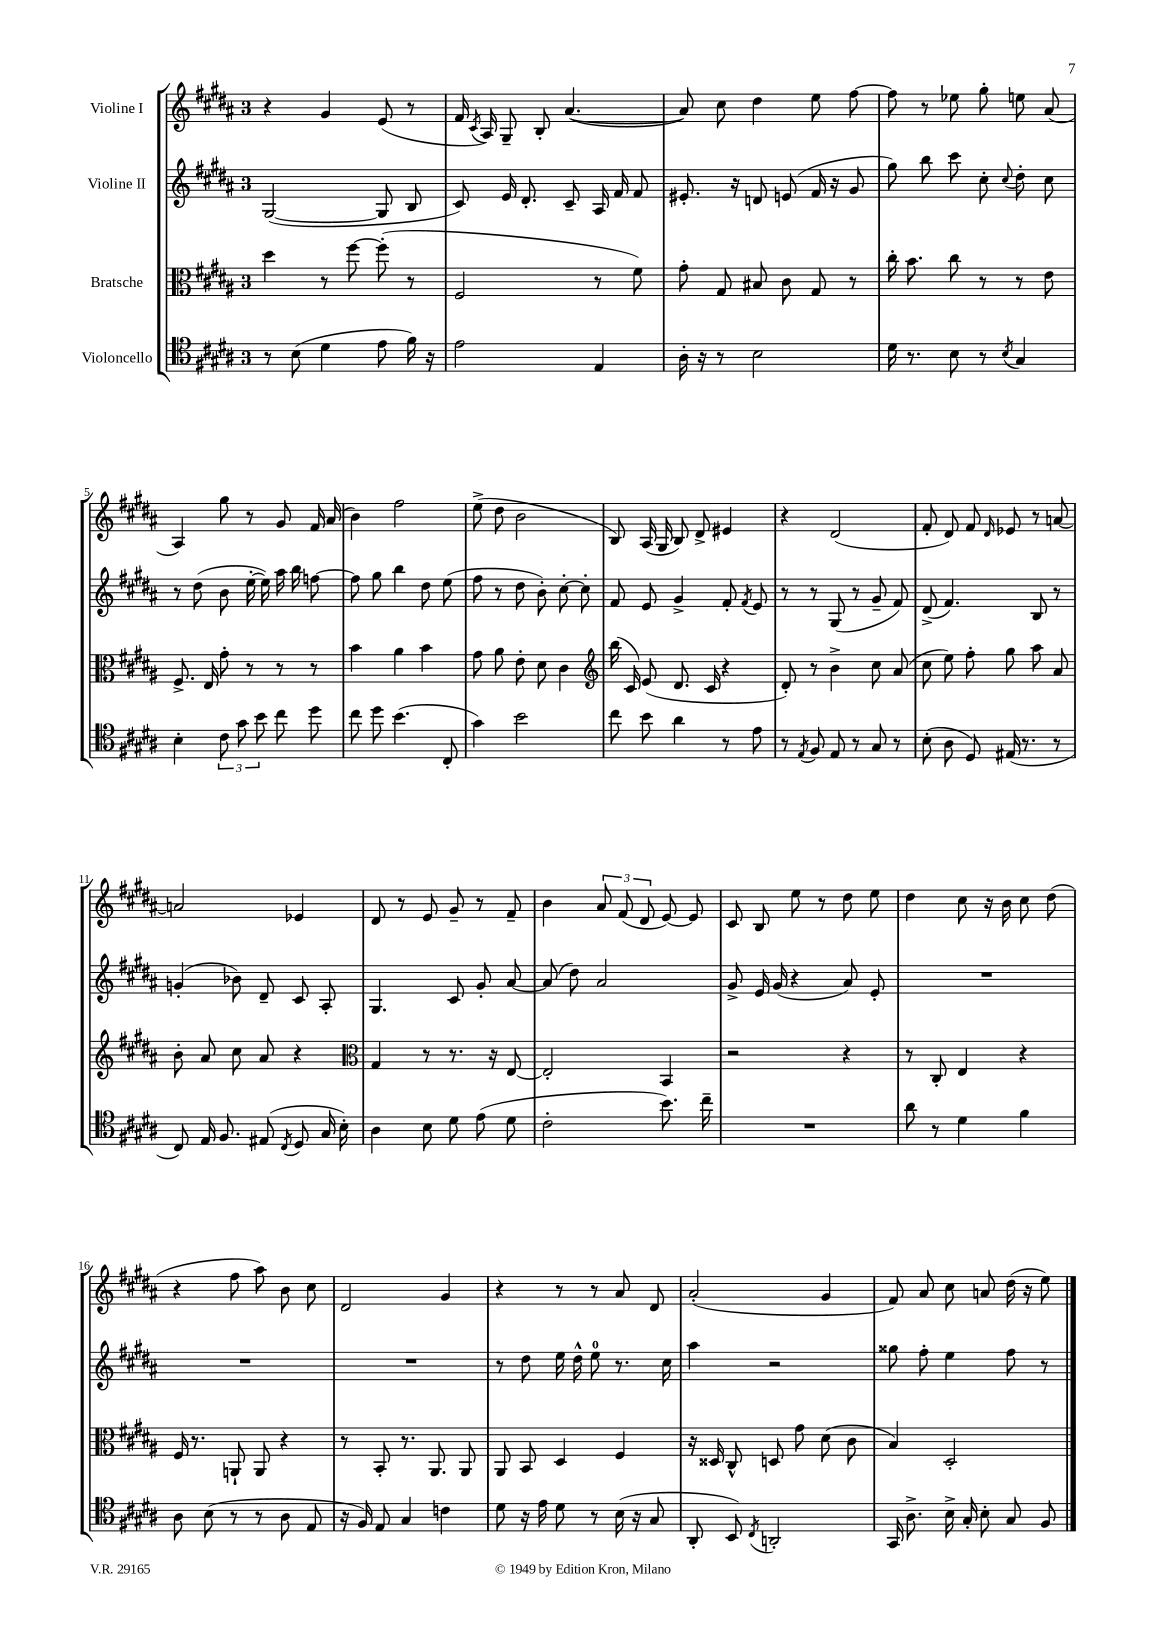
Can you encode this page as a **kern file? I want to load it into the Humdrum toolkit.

**kern	**kern	**kern	**kern
*part4	*part3	*part2	*part1
*staff4	*staff3	*staff2	*staff1
*I"Violoncello	*I"Bratsche	*I"Violine II	*I"Violine I
*clefC4	*clefC3	*clefG2	*clefG2
*k[f#c#g#d#a#]	*k[f#c#g#d#a#]	*k[f#c#g#d#a#]	*k[f#c#g#d#a#]
*M3/4	*M3/4	*M3/4	*M3/4
=1	=1	=1	=1
8r	4dd#\	([2G#/	4r
(8B\	.	.	.
4d#\	8r	.	4g#/
.	[8ff#\	.	.
8e\	(8ff#'\]	8G#/]	(8e/
16f#\)	8r	8B/	8r
16r	.	.	.
=2	=2	=2	=2
2e\	2F#/	8c#/)	16f#/
.	.	.	8qc#/
.	.	.	16A#/)
.	.	16e/	8G#~/
.	.	8.d#'/	.
.	.	.	8B'/
.	.	8c#~/	([4.a#/
4E/	8r	16A#/	.
.	.	16f#/	.
.	8f#\)	8f#/	.
=3	=3	=3	=3
16A#'\	8g#'\	8.e#X'/	8a#/])
16r	.	.	.
8r	8G#/	.	8cc#\
.	.	16r	.
2B\	8B#X/	8dn/	4dd#\
.	8c#\	(8en/	.
.	8G#/	16f#/	8ee\
.	.	16r	.
.	8r	8g#/	[8ff#\
=4	=4	=4	=4
16d#\	16cc#'\	8gg#\)	8ff#\]
8.r	8.b\	.	.
.	.	8bb\	8r
8B\	8cc#\	8ccc#\	8ee-X\
8r	8r	8cc#'\	8gg#'\
8qB/	.	8qqcc#/	.
4G#/	8r	8dd#'\	8een\
.	8e\	8cc#\	(8a#/
!!LO:LB:g=z
=5	=5	=5	=5
4B'\	8.F#^/	8r	4A#/)
.	.	(8dd#\	.
.	16E/	.	.
12c#\	8g#'\	8b\	8gg#\
12g#\	.	.	.
.	8r	[16ee'\	8r
12b\	.	.	.
.	.	16ee\])	.
8cc#\	8r	16aa#\	8g#/
.	.	16bb\	.
8dd#\	8r	[8ffn\	16f#/
.	.	.	(16a#/
=6	=6	=6	=6
8cc#\	4b\	8ff\]	4b\)
8dd#\	.	8gg#\	.
(4.b\	4a#\	4bb\	2ff#\
.	4b\	8dd#\	.
8C#'/	.	(8ee\	.
=7	=7	=7	=7
4g#\)	8g#\	8ff#\	(8ee^\
.	8a#\	8r	8dd#\
2b\	8e'\	8dd#\	2b\
.	8d#\	8b'\)	.
.	4c#\	[8cc#'\	.
.	.	8cc#'\]	.
=8	=8	=8	=8
*	*clefG2	*	*
8cc#\	(16bb\	8f#/	8B/)
.	16c#/)	.	.
8b\	(8e/	8e/	(16A#/
.	.	.	16G#/
4a#\	8.d#/	4g#^/	8B/)
.	.	.	8d#^/
.	16c#/	.	.
8r	4r	8f#'/	4e#X/
.	.	8qf#/	.
8e\	.	8e/	.
=9	=9	=9	=9
8r	8d#'/)	8r	4r
8qE/	.	.	.
8F#/	8r	8r	.
8E/	4b^\	(8G#/	(2d#/
8r	.	8r	.
8G#/	8cc#\	8g#~/	.
8r	(8a#/	8f#/)	.
=10	=10	=10	=10
(8B'\	8cc#\	(8d#^/	8f#'/
8A#\	8ee\)	4.f#/)	8d#/)
8D#/)	8ff#'\	.	8f#/
.	.	.	16qqd#/
(16E#X/	8gg#\	.	8e-X/
8.r	.	.	.
.	8aa#\	8B/	8r
8r	8a#/	8r	[8an/
!!LO:LB:g=z
=11	=11	=11	=11
8C#/)	8b'\	(4gn'/	2an/]
16E/	8a#/	.	.
8.F#/	.	.	.
.	8cc#\	8b-X\)	.
(8E#X/	8a#/	8d#~/	.
8qC#/	.	.	.
8D#/	4r	8c#/	4e-X/
16G#/	.	8A#'/	.
16B'\)	.	.	.
=12	=12	=12	=12
*	*clefC3	*	*
4A#\	4G#/	4.G#/	8d#/
.	.	.	8r
8B\	8r	.	8e/
8d#\	8.r	8c#/	8g#~/
(8e\	.	8g#'/	8r
.	16r	.	.
8d#\	[8E/	[8a#/	8f#~/
=13	=13	=13	=13
2c#'\	2E'/]	(8a#/]	4b\
.	.	8dd#\)	.
.	.	2a#/	12a#/
.	.	.	(12f#/
.	.	.	12d#/
8.b\)	4BB/	.	[8e/)
.	.	.	8e/]
16cc#~\	.	.	.
=14	=14	=14	=14
2.r	2r	8g#^/	8c#/
.	.	16e/	8B/
.	.	(16g#/	.
.	.	4r	8ee\
.	.	.	8r
.	4r	8a#/)	8dd#\
.	.	8e'/	8ee\
=15	=15	=15	=15
8a#\	8r	2.r	4dd#\
8r	8C#'/	.	.
4d#\	4E/	.	8cc#\
.	.	.	16r
.	.	.	16b\
4f#\	4r	.	8cc#\
.	.	.	(8dd#\
!!LO:LB:g=z
=16	=16	=16	=16
8A#\	16F#/	2.r	4r
.	8.r	.	.
(8B\	.	.	.
8r	8AAn`/	.	8ff#\
8r	8AA/	.	8aa#\)
8A#\	4r	.	8b\
8E/	.	.	8cc#\
=17	=17	=17	=17
16r	8r	2.r	2d#/
16F#/)	.	.	.
8E/	8BB'/	.	.
4G#/	8.r	.	.
.	8.AA#/	.	.
4cn\	.	.	4g#/
.	8AA#/	.	.
=18	=18	=18	=18
8d#\	8AA#/	8r	4r
16r	8BB/	8dd#\	.
16e\	.	.	.
8d#\	4D#/	16ee\	8r
.	.	16dd#^^\	.
8r	.	8ee\	8r
(16B\	4F#/	8.r	8a#/
16r	.	.	.
8G#/	.	.	8d#/
.	.	16cc#\	.
=19	=19	=19	=19
8AA#'/	16r	4aa#\	(2a#'/
.	16D##X/	.	.
8BB/)	8C#^^/	.	.
8qC#/	.	.	.
2AAn'/	8Dn/	2r	.
.	8g#\	.	.
.	(8d#\	.	4g#/
.	8c#\	.	.
=20	=20	=20	=20
16GG#/	4B/)	8gg##X\	8f#/)
8.A#^\	.	.	.
.	.	8ff#'\	8a#/
16B^\	2D#'/	4ee\	8cc#\
16G#'/	.	.	.
8B'\	.	.	8an/
8G#/	.	8ff#\	(16dd#\
.	.	.	16r
8F#/	.	8r	8ee\)
==	==	==	==
*-	*-	*-	*-
